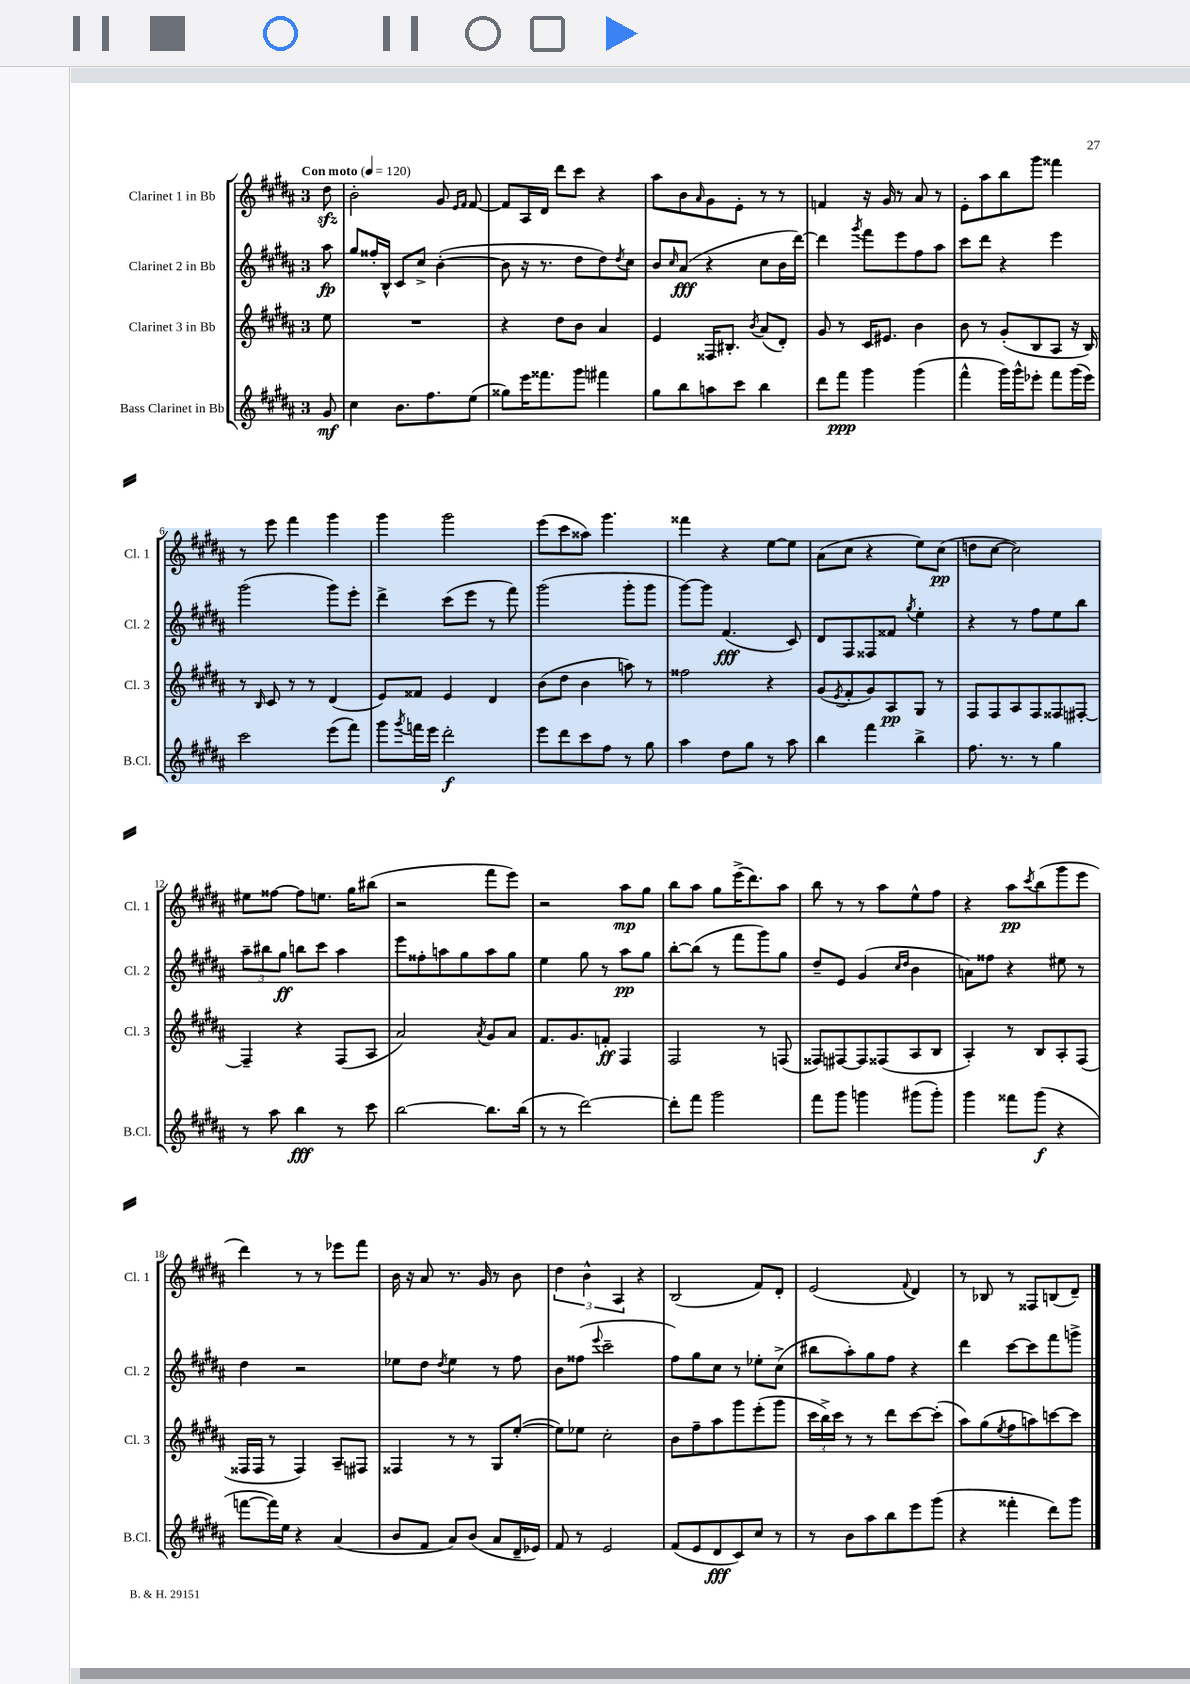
<<
\new StaffGroup <<
\new Staff = "s0" \with { instrumentName = "Clarinet 1 in Bb" shortInstrumentName = "Cl. 1" } {
    \clef treble \key b \major \once \override Staff.TimeSignature.style = #'single-digit \time 3/4 \partial 8 \tempo "Con moto" 4 = 120
    dis''8\sfz |
    b'2-. gis'8 \grace { e'16 fis'16 } fis'8~ |
    fis'8 ais16 dis'16 dis'''8 cis'''8 r4 |
    ais''8 b'8 \grace { ais'16 } gis'8 e'8-. r8 r8 |
    f'4 r16 gis'16 r8 ais'8 r8 |
    e'8-. ais''8 b''8 gis'''8 fisis'''4 |
    r8 e'''8 fis'''4 gis'''4 |
    gis'''4 gis'''2 |
    e'''8( cis'''8 aisis''8) gis'''4. |
    fisis'''4 r4 e''8~ e''8 |
    ais'8( cis''8 r4 e''8) cis''8\pp( |
    d''8 cis''8~ cis''2) |
    eis''8 fisis''8~ fisis''8 e''8. gis''16 bis''8( |
    r2 fis'''8 e'''8) |
    r2 ais''8\mp gis''8 |
    b''8 ais''8 gis''8 e'''16->( dis'''8.) ais''8 |
    b''8 r8 r8 ais''8 e''8-^ fis''8 |
    r4 ais''8\pp \acciaccatura { cis'''8 } b''8( gis'''8 e'''8 |
    dis'''4) r8 r8 ees'''8 fis'''8 |
    b'16 r16 ais'8 r8. gis'16 r8 b'8 |
    \tuplet 3/2 { dis''4 b'4-^ ais4 } r4 |
    b2( fis'8) dis'8-. |
    e'2( \appoggiatura { fis'8 } dis'4) |
    r8 bes8 r8 fisis8 b8( dis'8--) \bar "|." |
}
\new Staff = "s1" \with { instrumentName = "Clarinet 2 in Bb" shortInstrumentName = "Cl. 2" } {
    \clef treble \key b \major \once \override Staff.TimeSignature.style = #'single-digit \time 3/4 \partial 8
    ais''8\fp |
    gis''8 fisis''16-. b16-^ cis'8 cis''8-> b'4~-.( |
    b'8 r16 r8. dis''8 dis''8) \acciaccatura { dis''8 } cis''8 |
    b'8 \grace { cis''16 } ais'8\fff( r4 cis''8 b'16 dis'''16~) |
    dis'''4 \acciaccatura { gis'''8 } fis'''8 e'''8 fis''8 ais''8 |
    cis'''8 dis'''8 r4 e'''4 |
    gis'''2( gis'''8) e'''8-. |
    dis'''4-> cis'''8( e'''8 r8 fis'''8) |
    gis'''2( gis'''8-. gis'''8 |
    gis'''8~) gis'''8 fis'4.\fff( cis'8) |
    dis'8 fis8 fisis8 fisis'8 \acciaccatura { gis''8 } e''4-. |
    r4 r8 fis''8 e''8 b''8 |
    \tuplet 3/2 { ais''8-- bis''8 gis''8\ff } b''8 cis'''8 ais''4 |
    e'''8 fisis''8-. a''8 gis''8 a''8 gis''8 |
    e''4 gis''8 r8 ais''8\pp gis''8 |
    b''8~-. b''8( r8 fis'''8 gis'''8) gis''8 |
    dis''8-- e'8 gis'4( \grace { cis''16 dis''16 } b'4 |
    a'8) fisis''8 r4 eis''8 r8 |
    dis''4 r2 |
    ees''8 dis''8 \acciaccatura { dis''8 } ees''4 r8 fis''8 |
    b'8 fisis''8( \appoggiatura { e'''8 } cis'''2-- |
    fis''8) gis''8 cis''8 r8 ees''8-. cis''8->( |
    bis''8 ais''8-.) gis''8 fis''8 r4 |
    dis'''4 cis'''8~ cis'''8 fis'''8 g'''8-> \bar "|." |
}
\new Staff = "s2" \with { instrumentName = "Clarinet 3 in Bb" shortInstrumentName = "Cl. 3" } {
    \clef treble \key b \major \once \override Staff.TimeSignature.style = #'single-digit \time 3/4 \partial 8
    e''8 |
    R2. |
    r4 dis''8 b'8 ais'4 |
    e'4 fisis16 bis8.-. \acciaccatura { b'8 } ais'8( dis'8-.) |
    gis'8 r8 cis'16 eis'8. b'4 |
    b'8 r8 gis'8-.( b8 ais8 r16 b16) |
    r8 \grace { b16 } cis'8 r8 r8 dis'4( |
    e'8) fisis'8 e'4 dis'4 |
    b'8( dis''8 b'4 a''8) r8 |
    fisis''2 r4 |
    gis'8( \acciaccatura { e'8 } fis'8-. gis'8) ais8\pp gis8 r8 |
    fis8 fis8 ais8 fis8 fisis8 fis8~-. |
    fis4-- r4 fis8( ais8 |
    ais'2) \acciaccatura { ais'8 } gis'8 ais'8 |
    fis'8. gis'8. f'8-.\ff fis4 |
    fis2 r8 f8( |
    fisis8) fis8~ fis8 fisis8( ais8 b8 |
    ais4-.) r8 b8 ais8-. fis8( |
    fisis16 fisis16 r8 fisis4) ais8-- fis8 |
    fisis4 r8 r8 gis8 e''8~-.( |
    e''8) ees''8 cis''2-. |
    b'8 fis''8-- ais''8 gis'''8 e'''8-.( gis'''8 |
    \tuplet 3/2 { cis'''16 b''16->) cis'''16 } r8 r8 dis'''8 cis'''8~ cis'''8-.( |
    ais''8) gis''8( \acciaccatura { e''8 } fis''8 a''8) c'''8~ c'''8 \bar "|." |
}
\new Staff = "s3" \with { instrumentName = "Bass Clarinet in Bb" shortInstrumentName = "B.Cl." } {
    \clef treble \key b \major \once \override Staff.TimeSignature.style = #'single-digit \time 3/4 \partial 8
    gis'8\mf |
    cis''4 b'8. fis''8. e''8( |
    gisis''8) e'''16 fisis'''8. gis'''8 fis'''4 |
    gis''8 b''8 a''8 cis'''8 b''4 |
    dis'''8 fis'''8\ppp gis'''4 gis'''4( |
    fis'''4-^ gis'''16) gis'''16-^ ees'''8-. fis'''8 gis'''16( ees'''16) |
    cis'''2 e'''8( fis'''8) |
    gis'''8 \acciaccatura { gis'''8 } f'''16 e'''16 dis'''2-.\f |
    e'''8 dis'''8 cis'''8 fis''8 r8 gis''8 |
    ais''4 dis''8 gis''8 r8 ais''8 |
    b''4 fis'''4 b''4-> |
    fis''8. r8. r8 gis''4 |
    r8 ais''8 b''4\fff r8 cis'''8 |
    b''2~ b''8. b''16( |
    r8 r8 dis'''2~) |
    dis'''8-. fis'''8 gis'''2 |
    fis'''8 gis'''8 g'''4 gis'''8( gis'''8-.) |
    gis'''4 fisis'''8 gis'''8\f( r4 |
    f'''8~ f'''16) e''16 r4 ais'4( |
    b'8 fis'8 ais'8) b'8( ais'8 dis'16-- ees'16) |
    fis'8 r8 e'2 |
    fis'8( e'8 dis'8\fff cis'8) cis''8 r8 |
    r8 b'8 ais''8 b''8 e'''8 gis'''8( |
    r4 fisis'''4-. dis'''8) gis'''8 \bar "|." |
}
>>
>>
